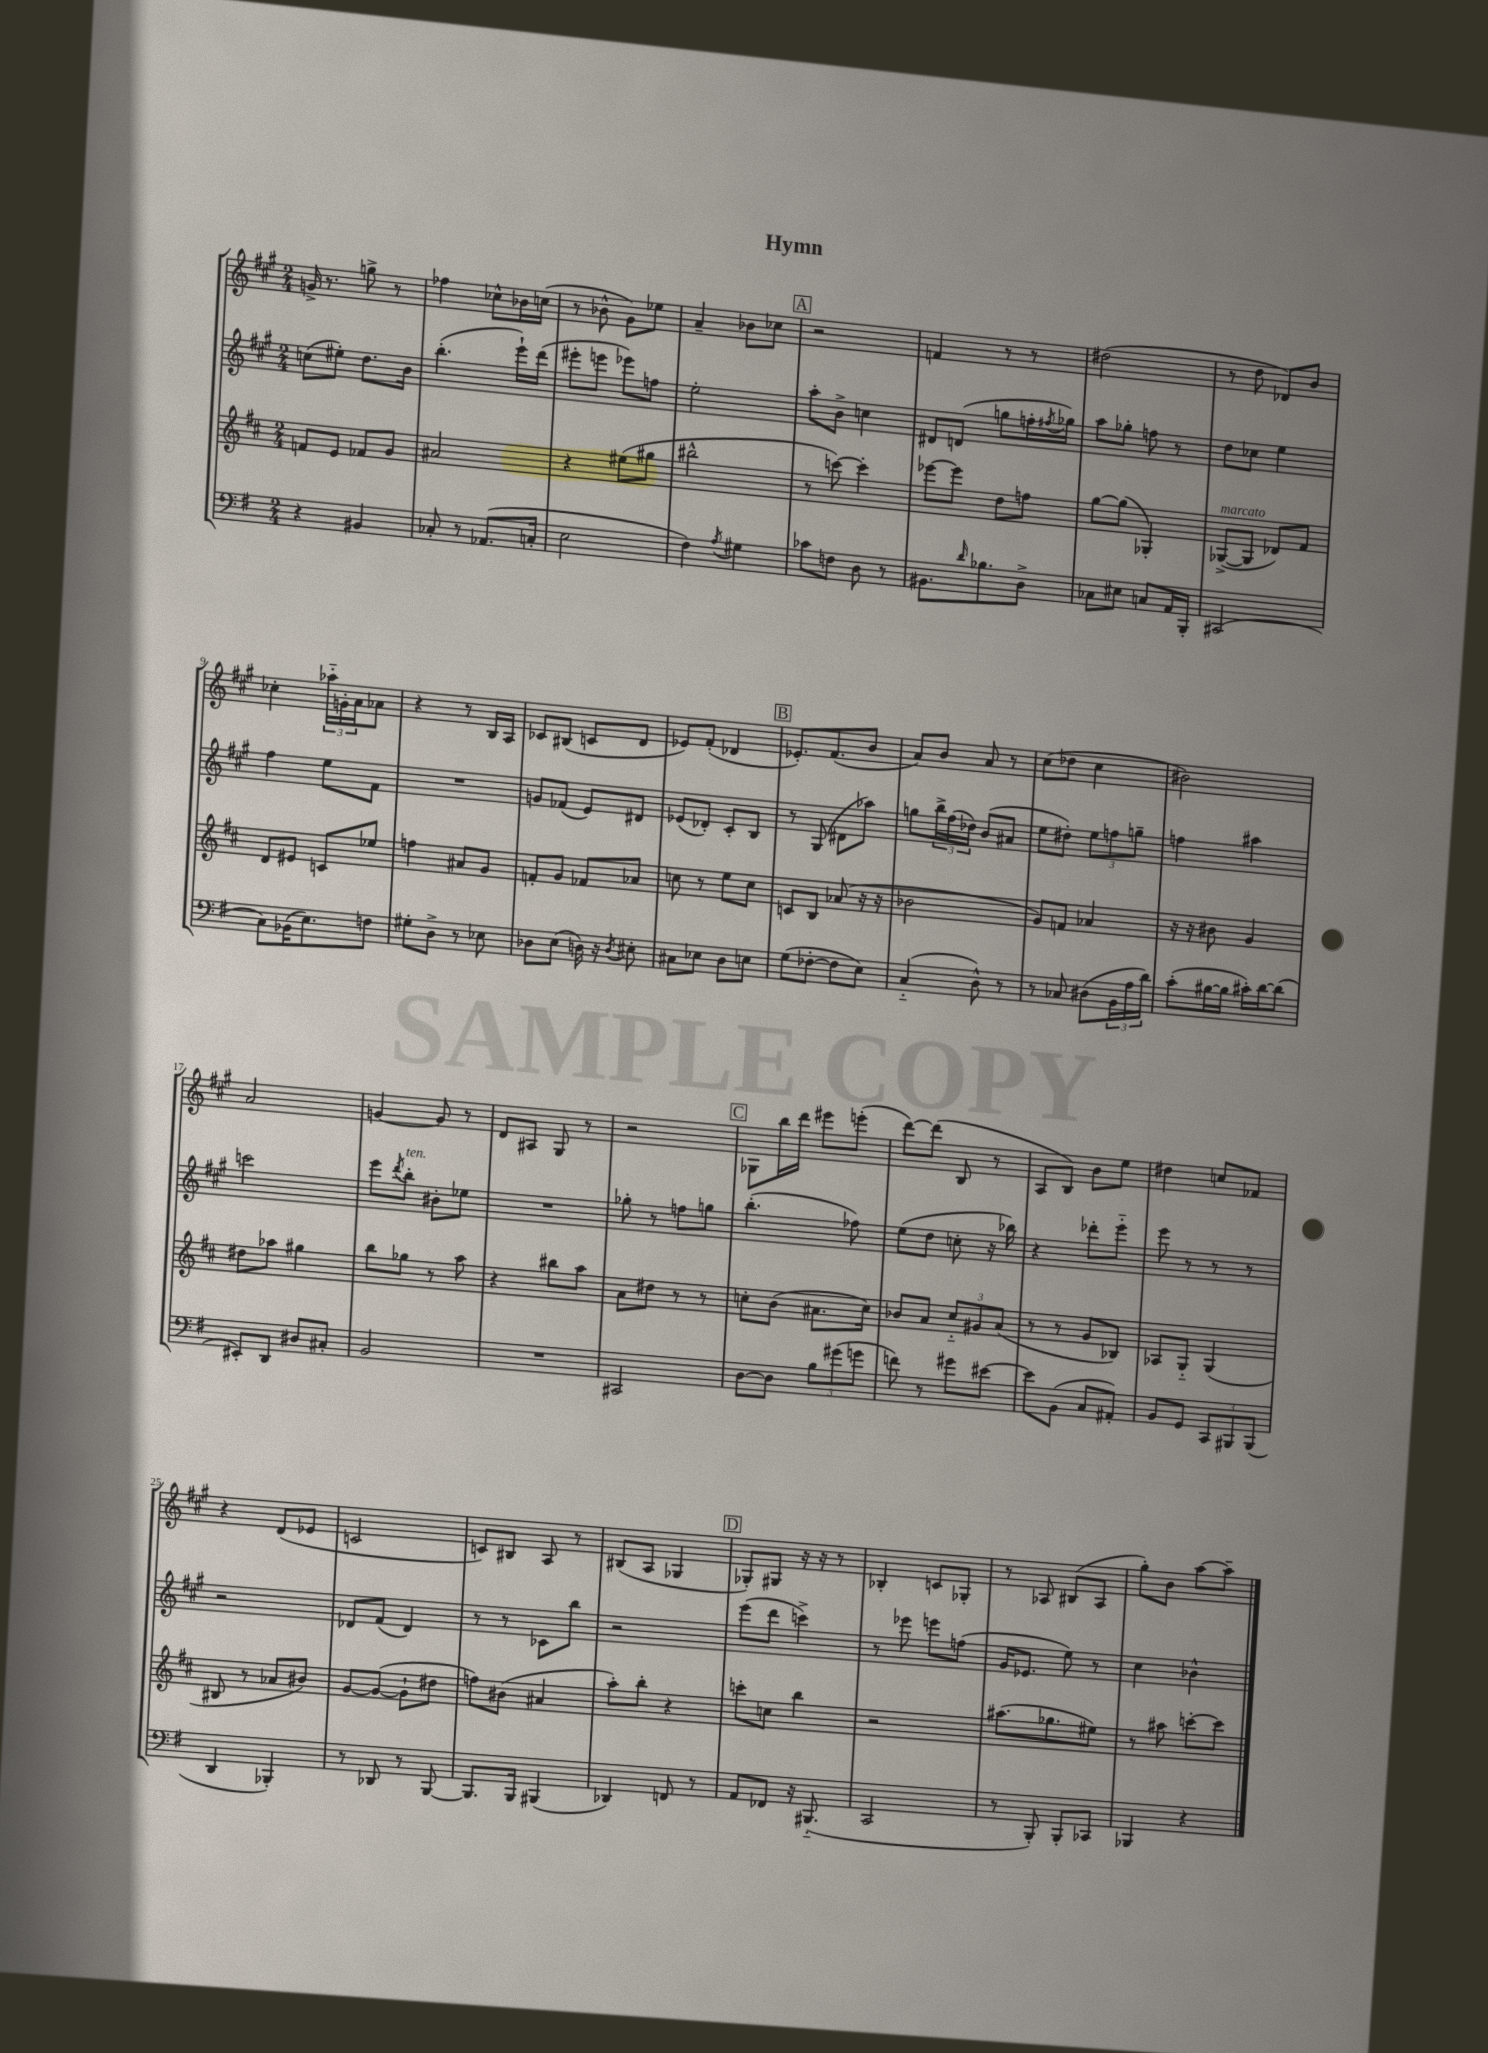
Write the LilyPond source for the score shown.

\header { title = "Hymn" }
<<
\new StaffGroup <<
\new Staff = "s0" {
    \clef treble \key a \major \numericTimeSignature \time 2/4
    g'16-> r8. g''8-> r8 |
    fes''4 ces''8-^ bes'16 c''16( |
    r8 bes'8-^ gis'8) ees''8 |
    a'4-- bes'8 ces''8 |
    \mark \markup { \box "A" } r2 |
    f'4 r8 r8 |
    dis''2( |
    r8 d''8 des'8) b'8 |
    ces''4-. \tuplet 3/2 { aes''16-_ g'16-. a'16 } aes'8 |
    r4 r8 b16 a16 |
    ces'8 bis8( c'8 d'8 |
    ees'8) fis'8-.( des'4 |
    \mark \markup { \box "B" } ees'8.-.) fis'8.( b'8 |
    a'8) b'8 a'8 r8 |
    cis''8( des''8 cis''4 |
    bis'2) |
    a'2 |
    g'4~ g'8 r8 |
    d'8 ais8 gis8 r8 |
    r2 |
    \mark \markup { \box "C" } ges8 b''16 d'''16 eis'''8 e'''8-.( |
    d'''8~) d'''8( b8 r8 |
    a8 b8) b'8 e''8 |
    dis''4 c''8 fes'8 |
    r4 d'8( ees'8 |
    c'2 |
    c'8) bis8 a8 r8 |
    bis8( a8 ges4 |
    \mark \markup { \box "D" } ges8-.) gis8 r16 r16 r8 |
    bes4-. c'8 ges8-. |
    r8 aes8 bis8( aes8 |
    gis''8-.) b'8 a''8~ a''8-- \bar "|." |
}
\new Staff = "s1" {
    \clef treble \key a \major \numericTimeSignature \time 2/4
    c''8( eis''8-.) d''8. b'16 |
    b''4.-.( e'''16-!) d'''16( |
    eis'''8-. e'''8 ees'''8) f''8 |
    e''2-. |
    \mark \markup { \box "A" } a''8-. b'8-> c''4 |
    dis'8 d'8( g''8 f''16-. \acciaccatura { fis''8 } ges''16) |
    a''8 ges''8-. f''8 r8 |
    d''8 ces''8 e''4 |
    fis''4 e''8 fis'8 |
    R2 |
    g'8 fes'8( e'8) dis'8 |
    ees'8( des'8-.) cis'8-. b8 |
    \mark \markup { \box "B" } r8 gis8( dis'8 aes''8) |
    g''8 \tuplet 3/2 { b''16-> fis''16( des''16) } b'8( ais'8 |
    e''8 dis''8-.) \tuplet 3/2 { e''8 f''8 g''8-- } |
    f''4 ais''4 |
    c'''2 |
    e'''8 \acciaccatura { d'''8 } b''8-.^\markup { \italic "ten." } bis'8-. ees''8 |
    R2 |
    ges''8-. r8 f''8 g''8 |
    \mark \markup { \box "C" } b''4.-.( fes''8) |
    e''8( d''8 c''8-. r16 bes''16) |
    r4 des'''8-. e'''8-_ |
    e'''8 r8 r8 r8 |
    r2 |
    des'8 fis'8( des'4) |
    r8 r8 ces'8 b''8 |
    r2 |
    \mark \markup { \box "D" } e'''8( d'''8 c'''4->) |
    r8 ees'''8 e'''8 f''8( |
    gis'16 ees'8. e''8) r8 |
    cis''4 bes'4-^ \bar "|." |
}
\new Staff = "s2" {
    \clef treble \key d \major \numericTimeSignature \time 2/4
    f'8 e'8 fes'8 g'8 |
    ais'2 |
    r4 eis''8( gis''8 |
    bis''2-^ |
    \mark \markup { \box "A" } r8 c'''8~) c'''4-. |
    ees'''8~ ees'''8 d''8 f''8 |
    g''8~ g''8( ges4-.) |
    ges8~->^\markup { \italic "marcato" }( ges8 des'8) fis'8 |
    d'8 eis'8 c'8 ees''8 |
    f''4 ais'8 g'8 |
    f'8-. g'8 fes'8 aes'8 |
    c''8 r8 e''8 c''8 |
    \mark \markup { \box "B" } c'8 b8 aes'8( r16 r16 |
    bes'2 |
    g'8) f'8 aes'4 |
    r16 r16 bis'8 g'4 |
    dis''8 aes''8 gis''4 |
    b''8 ges''8 r8 a''8 |
    r4 bis''8 a''8 |
    a'8 dis''8 r8 r8 |
    \mark \markup { \box "C" } c''8-. b'8( ais'8. c''16) |
    bes'8 a'8 \tuplet 3/2 { cis''8-_ gis'8 a'8( } |
    r8 r8 g'8 bes8) |
    aes8 g8-_ g4( |
    bis8 r8 aes'8 bis'8) |
    g'8~ g'8~( g'8-! dis''8 |
    f''8) bis'8( ais'4 |
    a''8-.) b''8-. r4 |
    \mark \markup { \box "D" } c'''8-. c''8 b''4 |
    r2 |
    ais''8.( ges''8. eis''8) |
    r8 ais''8 c'''8~-. c'''8 \bar "|." |
}
\new Staff = "s3" {
    \clef bass \key g \major \numericTimeSignature \time 2/4
    r4 bis,4 |
    ces8-. r8 aes,8.( c16-. |
    e2 |
    fis4) \acciaccatura { a8 } gis4 |
    \mark \markup { \box "A" } ces'8 f8 d8 r8 |
    bis,8. \grace { d'16 } bes8. d8-> |
    ces8 eis8 c8 a,16 b,,16-. |
    cis,2( |
    c8) bes,16( e8.) f8 |
    gis8-. d8-> r8 ees8 |
    des8 e8( d16) r16 \acciaccatura { d8 } eis8-. |
    cis8 ees8 d8 e8 |
    \mark \markup { \box "B" } g8( fes8~-. fes8 e8) |
    c4-_( d8-^) r8 |
    r8 ces8 dis8( \tuplet 3/2 { b,16 a16 d'16) } |
    c'8-.( bis16~ bis16 cis'16-.) d'16~ d'8( |
    eis,8-.) d,8 dis8 cis8-. |
    b,2 |
    R2 |
    cis,2 |
    \mark \markup { \box "C" } d8~ d8 \tuplet 3/2 { b8 gis'8( g'8 } |
    f'8) r8 gis'8 eis'8~ |
    eis'8 b,8( c8 ais,8-.) |
    b,8 g,8 \tuplet 3/2 { c,8 bis,,8 bis,,8( } |
    d,4 bes,,4-.) |
    r8 des,8 r8 b,,8~ |
    b,,8. b,,16 bis,,4( |
    des,4) f,8 r8 |
    \mark \markup { \box "D" } a,8 fes,8 r16 bis,,8.-_( |
    c,2 |
    r8 b,,8-.) b,,8-. ces,8 |
    bes,,4 r4 \bar "|." |
}
>>
>>
